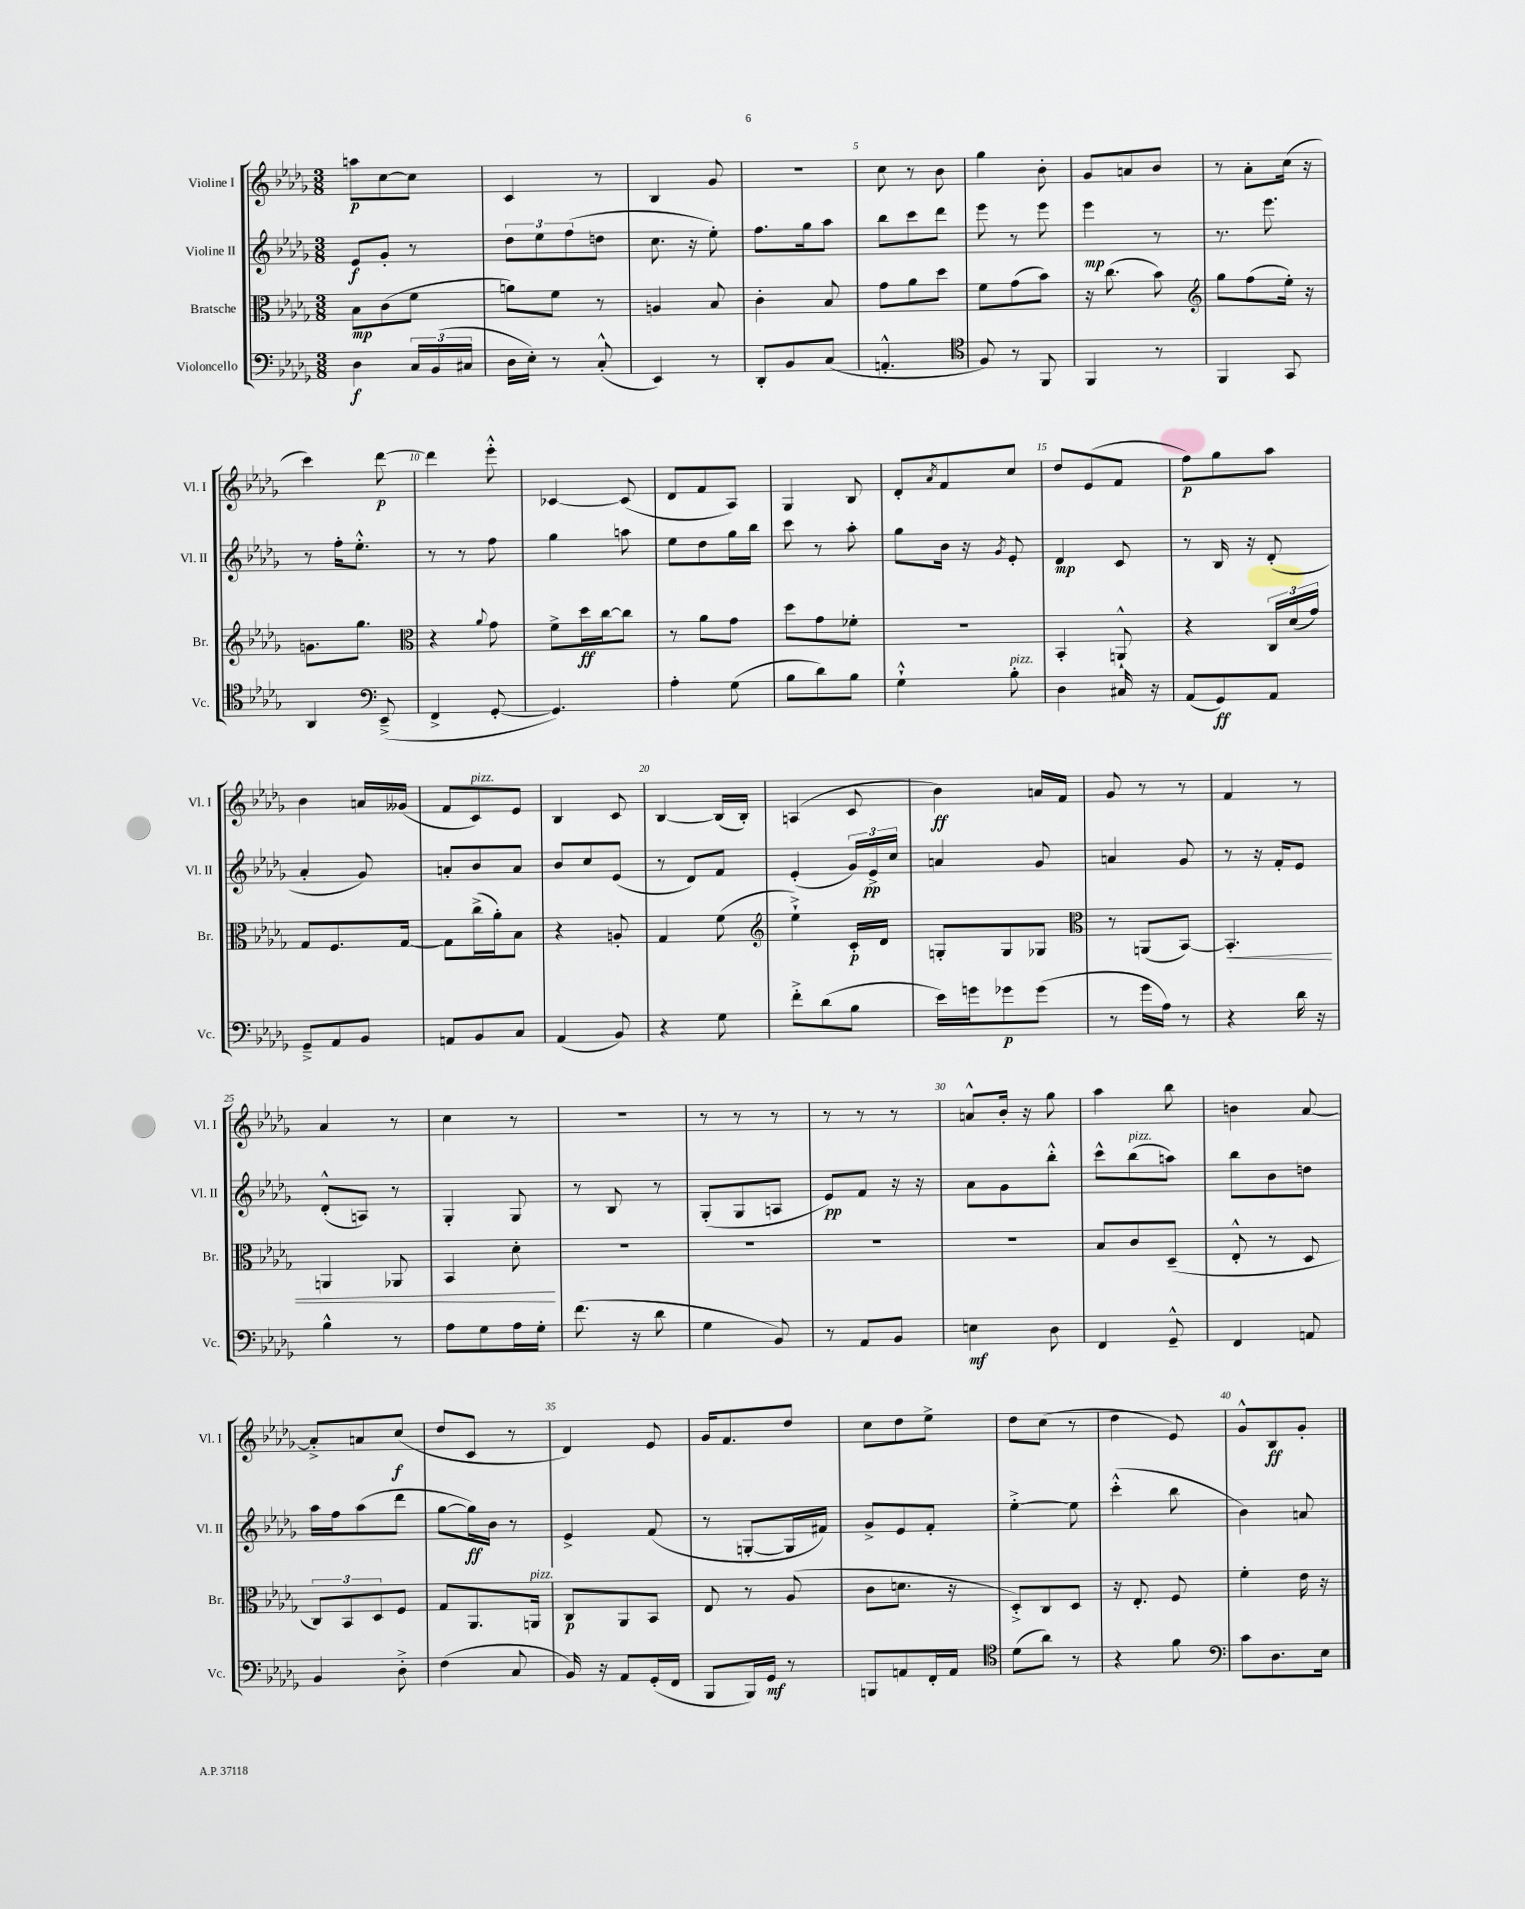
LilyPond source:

<<
\new StaffGroup <<
\new Staff = "s0" \with { instrumentName = "Violine I" shortInstrumentName = "Vl. I" } {
    \clef treble \key des \major \numericTimeSignature \time 3/8
    a''8\p c''8~ c''8 |
    c'4 r8 |
    bes4 ges'8 |
    r4. |
    c''8 r8 bes'8 |
    ges''4 bes'8-. |
    ges'8 a'8 bes'8 |
    r8 aes'8-. c''16( r16 |
    c'''4) des'''8~\p |
    des'''4 ees'''8-.-^ |
    ces'4~ ces'8( |
    des'8 f'8 aes8) |
    ges4 bes8 |
    des'8-. \acciaccatura { aes'8 } f'8 c''8 |
    des''8 ees'8( f'8 |
    f''8\p) ges''8 aes''8 |
    bes'4 a'16 geses'16( |
    f'8 c'8^\markup { \italic "pizz." }) ees'8 |
    bes4 c'8 |
    bes4~ bes16( bes16-.) |
    a4( c'8 |
    bes'4\ff) a'16 f'16 |
    ges'8 r8 r8 |
    f'4 r8 |
    aes'4 r8 |
    c''4 r8 |
    R4. |
    r8 r8 r8 |
    r8 r8 r8 |
    a'8-^ bes'16-. r16 ges''8 |
    aes''4 bes''8 |
    b'4 aes'8~ |
    aes'8-.-> a'8 c''8\f( |
    des''8 c'8 r8 |
    des'4) ees'8 |
    ges'16 f'8. des''8 |
    c''8 des''8 ees''8-> |
    des''8 c''8( r8 |
    des''4 ees'8) |
    ges'8-^ bes8\ff ges'8-. \bar "|." |
}
\new Staff = "s1" \with { instrumentName = "Violine II" shortInstrumentName = "Vl. II" } {
    \clef treble \key des \major \numericTimeSignature \time 3/8
    ees'8\f ges'8-. r8 |
    \tuplet 3/2 { des''8 ees''8 f''8( } d''8 |
    c''8. r16 ees''8-.) |
    f''8. ges''16 aes''8 |
    bes''8 c'''8 des'''8 |
    ees'''8 r8 ees'''8 |
    ees'''4\mp r8 |
    r8. ees'''8. |
    r8 f''16-. ees''8.-.-^ |
    r8 r8 f''8 |
    ges''4 a''8 |
    ees''8 des''8 ges''16 bes''16 |
    c'''8 r8 aes''8-. |
    ges''8 bes'16 r16 \acciaccatura { ges'8 } ees'8-. |
    des'4\mp c'8 |
    r8 bes16 r16 des'8-.( |
    aes'4-. ges'8) |
    a'8-. bes'8 a'8 |
    bes'8 c''8 ees'8( |
    r8 des'8) f'8 |
    ees'4-.( \tuplet 3/2 { ges'16) ees'16->\pp c''16 } |
    a'4 ges'8 |
    a'4 ges'8 |
    r8 r16 f'16-. ees'8 |
    des'8-.-^( a8) r8 |
    ges4-. ges8 |
    r8 bes8 r8 |
    ges8-.( ges8 a8 |
    ees'8\pp) f'8 r16 r16 |
    aes'8 ges'8 bes''8-.-^ |
    c'''8-^ bes''8^\markup { \italic "pizz." }( a''8) |
    bes''8 bes'8 d''8 |
    aes''16 f''16 aes''8( des'''8 |
    ges''8~ ges''16\ff) bes'16 r8 |
    ees'4-> f'8( |
    r8 g8~-. g16 fis'16) |
    ges'8-> ees'8 f'8-. |
    ees''4~-.-> ees''8 |
    c'''4-.-^( bes''8 |
    bes'4) a'8 \bar "|." |
}
\new Staff = "s2" \with { instrumentName = "Bratsche" shortInstrumentName = "Br." } {
    \clef alto \key des \major \numericTimeSignature \time 3/8
    bes8\mp c'8( f'8 |
    a'8) f'8 r8 |
    a4 bes8 |
    c'4-. bes8 |
    ges'8 aes'8 des''8 |
    f'8 ges'8( bes'8) |
    r16 c''8.( bes'8) |
    \clef treble ges''8 f''8( ees''16-.) r16 |
    g'8. ges''8. |
    \clef alto r4 \appoggiatura { aes'8 } ges'8 |
    f'8-> des''16\ff c''16~ c''8 |
    r8 aes'8 ges'8 |
    des''8 ges'8 fes'8-. |
    R4. |
    bes,4-. a,8-!-^ |
    r4 \tuplet 3/2 { c16 des'16( ges'16) } |
    ges8 f8. ges16~ |
    ges8 c''16->( aes'16-.) bes8 |
    r4 a8-. |
    ges4 f'8( |
    \clef treble ees''4-!->) c'16-.\p des'16 |
    g8-. g8 ges8 |
    \clef alto r8 a,8( bes,8~) |
    bes,4.-.\< |
    a,4 aes,8 |
    bes,4 des'8-.\! |
    R4. |
    R4. |
    R4. |
    R4. |
    bes8 c'8 des8--( |
    ees8-.-^ r8 des8 |
    \tuplet 3/2 { c8) bes,8 des8 } f8 |
    ges8 aes,8. a,16^\markup { \italic "pizz." } |
    c8\p aes,8 bes,8 |
    ees8 r8 aes8( |
    c'8 d'8. r16 |
    des8-.->) c8 des8 |
    r16 ees8.-. f8 |
    f'4-. ees'16 r16 \bar "|." |
}
\new Staff = "s3" \with { instrumentName = "Violoncello" shortInstrumentName = "Vc." } {
    \clef bass \key des \major \numericTimeSignature \time 3/8
    des4\f \tuplet 3/2 { c16 bes,16( cis16 } |
    des16 ees16-.) r8 c8-.-^( |
    ees,4) r8 |
    des,8-. bes,8 c8( |
    a,4.-.-^ |
    \clef tenor f8) r8 f,8 |
    f,4 r8 |
    f,4 ges,8 |
    aes,4 \clef bass ees,8--->( |
    f,4-> ges,8~-. |
    ges,4.) |
    aes4-. ges8( |
    bes8 des'8) bes8 |
    ges4-!-^ bes8-.^\markup { \italic "pizz." } |
    des4 cis16 r16 |
    aes,8( ges,8\ff) aes,8 |
    ges,8---> aes,8 bes,8 |
    a,8 bes,8 c8 |
    aes,4( bes,8) |
    r4 ges8 |
    f'8-.-> des'8( bes8 |
    ees'16) g'16 ges'8\p ges'8( |
    r8 ges'16 aes16) r8 |
    r4 des'16 r16 |
    bes4-^ r8 |
    aes8 ges8 aes16 ges16-. |
    f'8.( r16 des'8 |
    ges4 bes,8) |
    r8 aes,8 bes,8 |
    e4\mf des8 |
    f,4 ges,8---^ |
    f,4 a,8 |
    bes,4 des8-.-> |
    f4( c8 |
    bes,16) r16 aes,8 ges,16-.( f,16 |
    bes,,8 bes,,16) ges,16\mf r8 |
    b,,8 a,8 f,16-. a,16 |
    \clef tenor des'8( aes'8) r8 |
    r4 f'8 |
    \clef bass c'8 des8. ees16 \bar "|." |
}
>>
>>
\layout { \context { \Score \override BarNumber.break-visibility = ##(#f #t #t) barNumberVisibility = #(every-nth-bar-number-visible 5) } }
